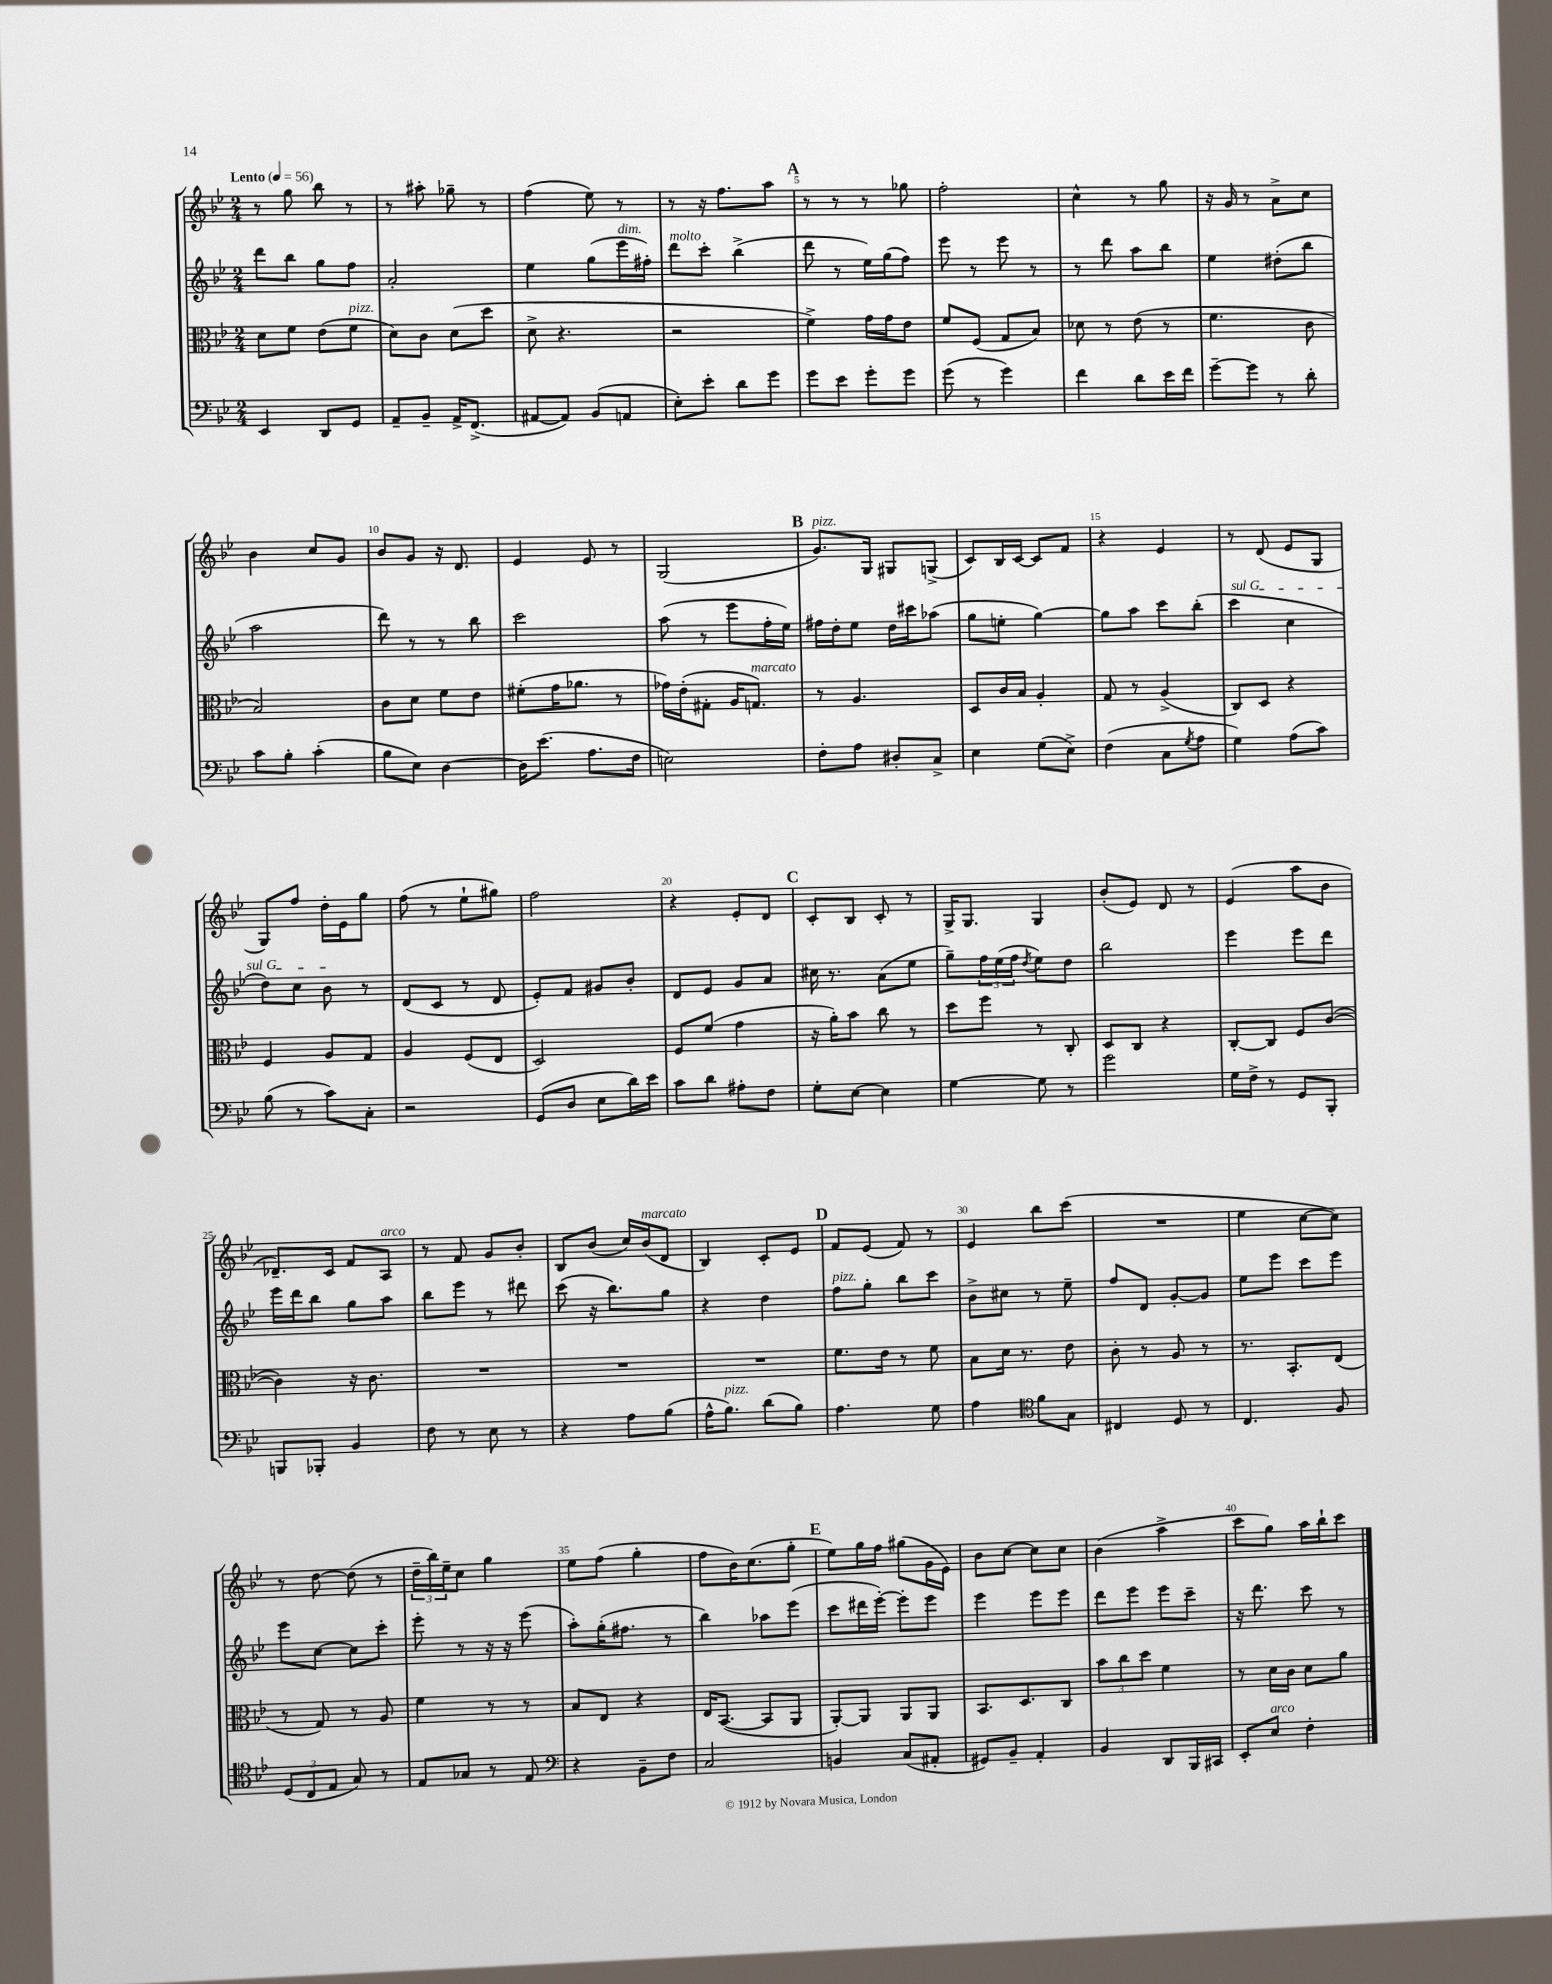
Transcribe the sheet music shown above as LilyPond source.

<<
\new StaffGroup <<
\new Staff = "s0" {
    \clef treble \key bes \major \numericTimeSignature \time 2/4 \tempo "Lento" 4 = 56
    r8 g''8 bes''8 r8 |
    r8 ais''8-. ges''8-- r8 |
    f''4( ees''8) r8 |
    r8 r16 f''8. a''8 |
    \mark \markup { \bold "A" } r8 r8 r8 ges''8 |
    f''2-. |
    c''4-^ r8 g''8 |
    r16 g'16 r8 a'8-> c''8 |
    bes'4 c''8 g'8 |
    bes'8 g'8 r16 d'8. |
    ees'4 ees'8 r8 |
    g2( |
    \mark \markup { \bold "B" } g'8.^\markup { \italic "pizz." }) g16 gis8 g8->( |
    c'8) bes16 c'16~ c'8 f'8 |
    r4 ees'4 |
    r8 d'8( ees'8 g8 |
    g8) f''8 d''16-. ees'16 g''8 |
    f''8( r8 ees''8-! gis''8) |
    f''2 |
    r4 ees'8-. d'8 |
    \mark \markup { \bold "C" } c'8-. bes8 c'8-. r8 |
    g16-> g8. g4 |
    bes'8-.( ees'8) d'8 r8 |
    ees'4( a''8 bes'8 |
    des'8.--) c'16 f'8 a8^\markup { \italic "arco" } |
    r8 f'8 g'8 bes'8-. |
    bes8 bes'8( c''16) bes'16^\markup { \italic "marcato" }( d'8 |
    bes4) c'8-. ees'8 |
    \mark \markup { \bold "D" } f'8 ees'8( f'8) r8 |
    ees'4 bes''8 c'''8( |
    R2 |
    ees''4 c''8~ c''8) |
    r8 d''8~ d''8( r8 |
    \tuplet 3/2 { d''16-- bes''16) ees''16-- } c''8 g''4 |
    ees''8 f''8( g''4-. |
    f''8 bes'16) c''8.( g''8-. |
    \mark \markup { \bold "E" } ees''8) g''16 f''16 gis''8( g'16 ees'16) |
    bes'8 c''8~ c''8 c''8 |
    bes'4( a''4-> |
    c'''8 g''8) a''16 bes''16-! c'''8 \bar "|." |
}
\new Staff = "s1" {
    \clef treble \key bes \major \numericTimeSignature \time 2/4
    d'''8 bes''8 g''8 f''8 |
    a'2-. |
    ees''4 g''8( ees'''16^\markup { \italic "dim." } fis''16-.) |
    d'''8^\markup { \italic "molto" } c'''8-. bes''4->( |
    \mark \markup { \bold "A" } d'''8 r8 ees''16) g''16( f''8) |
    ees'''8 r8 ees'''8 r8 |
    r8 d'''8 a''8 bes''8 |
    ees''4 dis''8-.( bes''8 |
    a''2 |
    d'''8) r8 r8 bes''8 |
    c'''2 |
    a''8( r8 ees'''8 f''16-. ees''16) |
    \mark \markup { \bold "B" } fis''16 d''16-. ees''8 d''16 cis'''16 aes''8( |
    g''8 e''8-. g''4~) |
    g''8 a''8 c'''8 bes''8-.( |
    \once \override TextSpanner.bound-details.left.text = \markup { \italic "sul G" } c'''4\startTextSpan c''4 |
    d''8) c''8 bes'8\stopTextSpan r8 |
    d'8( c'8 r8 d'8 |
    ees'8-.) f'8 gis'8 bes'8-. |
    d'8 ees'8 g'8 a'8 |
    \mark \markup { \bold "C" } cis''16 r8. a'8( ees''8 |
    g''8--) \tuplet 3/2 { f''16 ees''16( f''16 } \acciaccatura { d''8 } ees''8) d''8 |
    bes''2 |
    ees'''4 ees'''8 d'''8 |
    ees'''16 d'''16 bes''8 g''8 a''8 |
    bes''8 ees'''8 r8 dis'''8 |
    c'''8( r16 bes''8.) g''8 |
    r4 d''4 |
    \mark \markup { \bold "D" } f''8^\markup { \italic "pizz." } g''8-. bes''8 c'''8 |
    bes'8-> cis''8 r8 ees''8-- |
    f''8 d'8 g'8~-. g'8 |
    ees''8 ees'''8 c'''8 ees'''8 |
    ees'''8 c''8~ c''8 c'''8-. |
    ees'''8-. r8 r16 r16 ees'''8( |
    a''8-.) g''16-.( fis''8. r8 |
    bes''4) aes''8 ees'''8( |
    \mark \markup { \bold "E" } c'''8 dis'''16 ees'''16~-.) ees'''8-. ees'''8 |
    ees'''4 ees'''8 ees'''8 |
    d'''8 ees'''8 ees'''8 c'''8-- |
    r16 d'''8. c'''8 r8 \bar "|." |
}
\new Staff = "s2" {
    \clef alto \key bes \major \numericTimeSignature \time 2/4
    d'8 f'8 ees'8( f'8^\markup { \italic "pizz." } |
    d'8) c'8 d'8( d''8 |
    d'8-> r4. |
    r2 |
    \mark \markup { \bold "A" } f'4->) g'16 g'16 ees'8 |
    f'8 f8( g8 bes8) |
    des'8 r8 ees'8( r8 |
    f'4. c'8 |
    bes2) |
    c'8 d'8 f'8 ees'8 |
    fis'8-.( g'16 aes'8. r8 |
    ges'16) ees'16-.( gis8-. a16 g8.^\markup { \italic "marcato" }) |
    \mark \markup { \bold "B" } r8 a4. |
    d8 c'16 bes16 a4-. |
    g8 r8 a4->( |
    c8) d8 r4 |
    f4 a8 g8 |
    a4 f8( ees8 |
    d2) |
    f8 f'8( g'4 |
    \mark \markup { \bold "C" } r16 a'16-.) bes'8 c''8 r8 |
    d''8 f''8 r8 c8-. |
    d8 c8 r4 |
    c8~-. c8 f8 c'8~( |
    c'4) r16 c'8. |
    R2 |
    R2 |
    R2 |
    \mark \markup { \bold "D" } f'8. ees'16 r8 f'8 |
    bes8 d'16 r8. ees'8 |
    c'8-. r8 a8 r8 |
    r8. bes,8.-. ees8( |
    r8 g8) r8 a8 |
    f'4 r8 r8 |
    bes8 ees8 r4 |
    ees16 bes,8.~( bes,8 a,8 |
    \mark \markup { \bold "E" } a,8~-.) a,8 a,8 a,8 |
    bes,8. d8. c8 |
    \tuplet 3/2 { bes'8 c''8 d''8 } f'4 |
    r8 d'16 c'16 d'8 a'8 \bar "|." |
}
\new Staff = "s3" {
    \clef bass \key bes \major \numericTimeSignature \time 2/4
    ees,4 d,8 g,8 |
    a,8-- bes,8-- a,16-> f,8.->( |
    ais,8~ ais,8) bes,8( a,8 |
    ees8-.) ees'8-. d'8 g'8 |
    \mark \markup { \bold "A" } g'8 ees'8 g'8-. g'8 |
    g'8( r8 g'4) |
    f'4 d'8 ees'16 f'16 |
    g'8~-- g'8 r8 d'8-. |
    c'8 bes8-. c'4-.( |
    bes8 ees8) d4~ |
    d16 ees'8.( a8. f16 |
    e2) |
    \mark \markup { \bold "B" } f8-. a8 dis8-. c8-> |
    ees4 g8( ees8->) |
    f4( c8 \acciaccatura { g8 } a8 |
    g4) a8( c'8) |
    bes8( r8 c'8) c8-. |
    r2 |
    g,8( d8 ees8 d'16) ees'16 |
    c'8 d'8 ais8-. f8 |
    \mark \markup { \bold "C" } g8-. ees8~ ees4 |
    g4~ g8 r8 |
    g'2 |
    g16 f16-> r8 g,8 bes,,8-. |
    b,,8 bes,,8-. bes,4 |
    f8 r8 ees8 r8 |
    r4 a8 bes8( |
    a16-^ bes8.^\markup { \italic "pizz." }) d'8( bes8) |
    \mark \markup { \bold "D" } a4. g8 |
    a4 \clef tenor f'8 g8 |
    cis4 d8 r8 |
    c4. f8 |
    \tuplet 3/2 { d8( c8 ees8 } g8) r8 |
    ees8 ges8 r8 ees8 |
    \clef bass r4 bes,8-- f8 |
    c2 |
    \mark \markup { \bold "E" } b,4 c8( ais,8-. |
    gis,8) bes,8-- a,4-. |
    bes,4 d,8 bes,,16 cis,16 |
    ees,8-. ees8^\markup { \italic "arco" } f4-. \bar "|." |
}
>>
>>
\layout { \context { \Score \override BarNumber.break-visibility = ##(#f #t #t) barNumberVisibility = #(every-nth-bar-number-visible 5) } }
